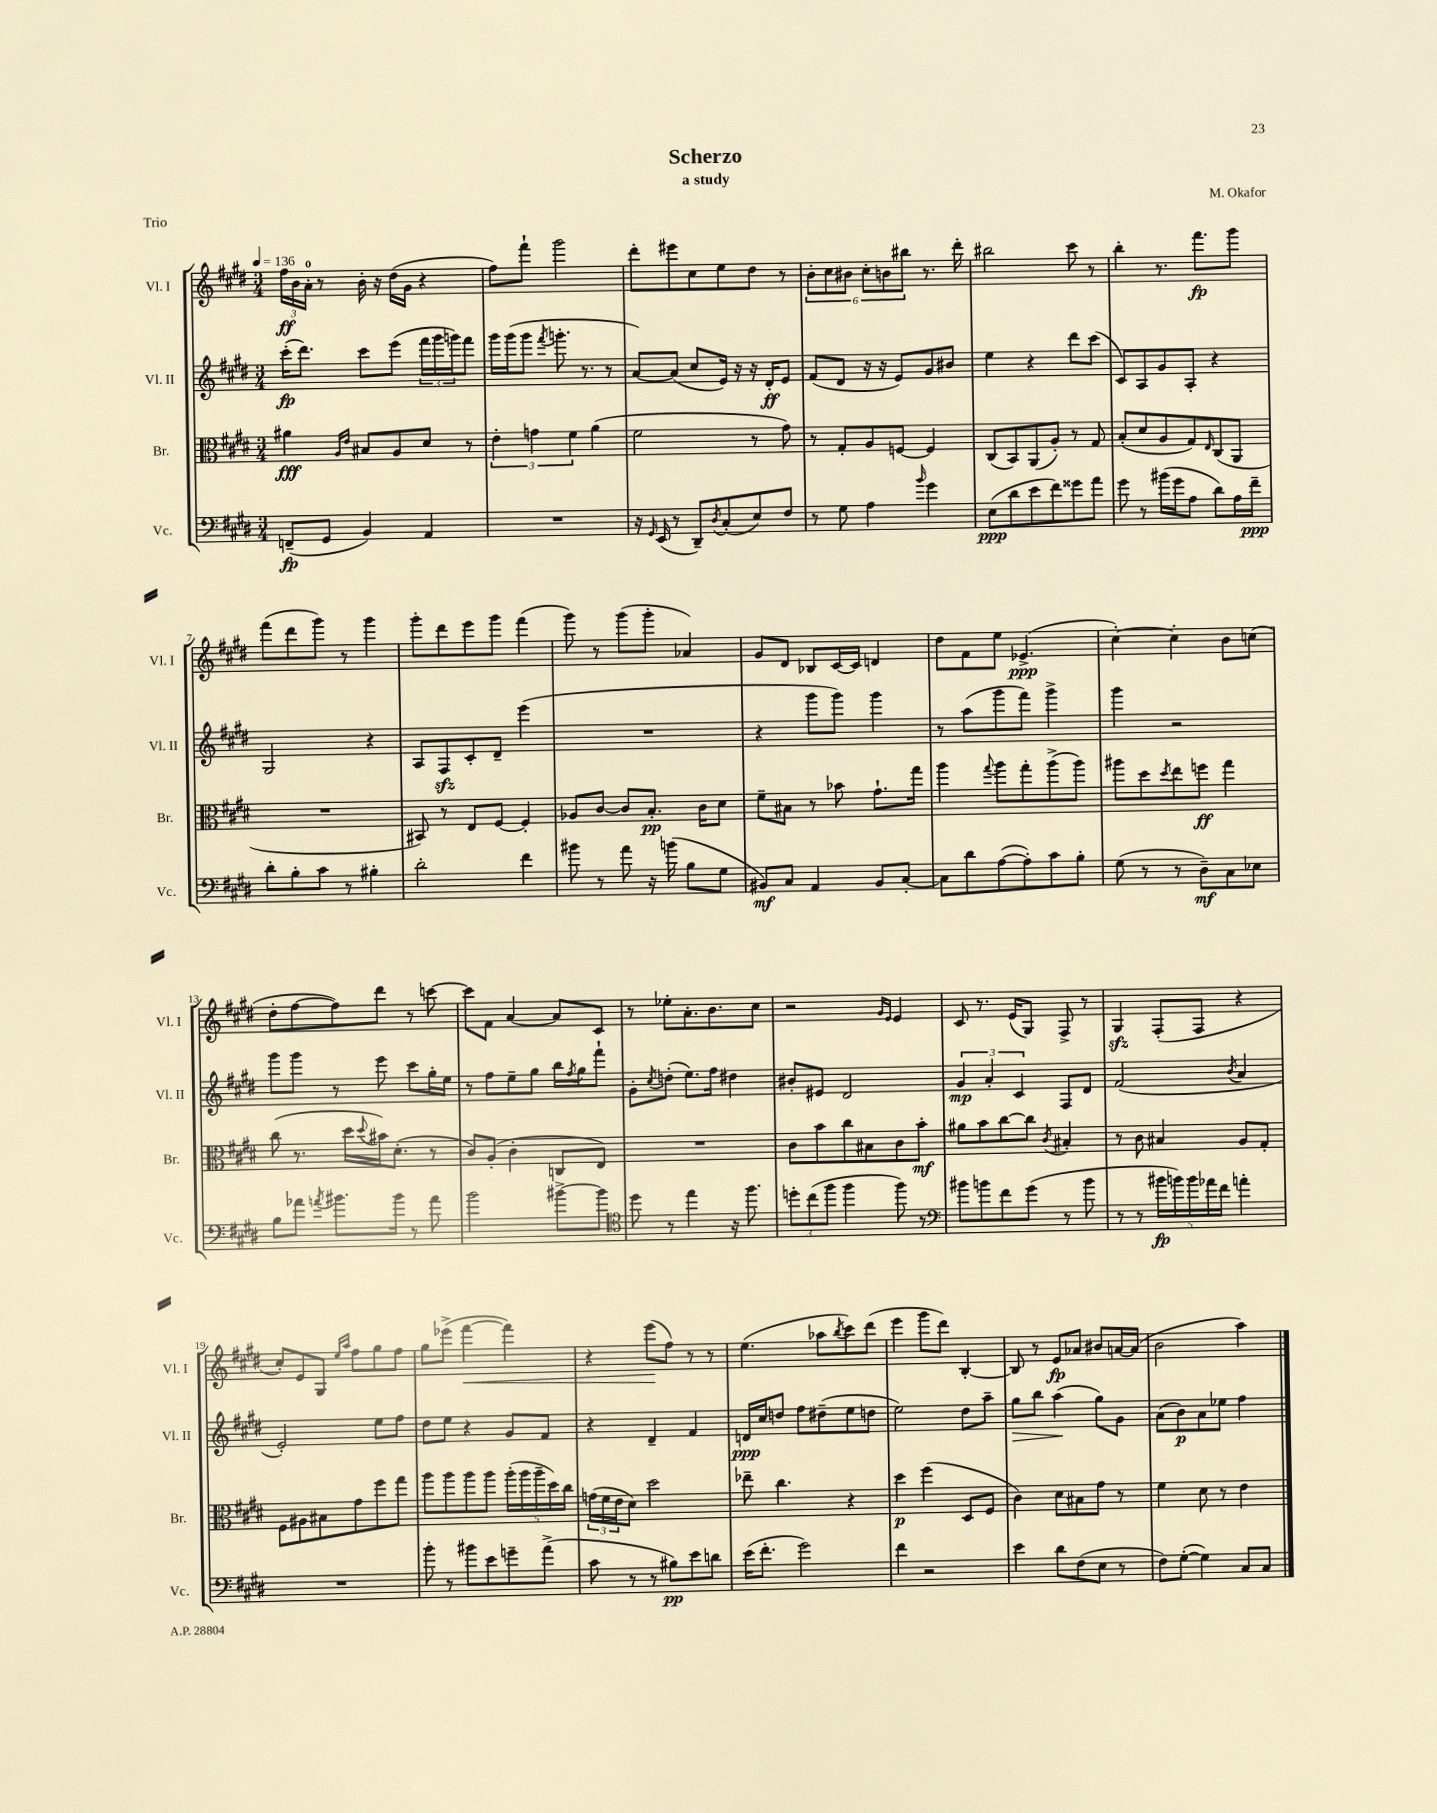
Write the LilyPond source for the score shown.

\header { title = "Scherzo" composer = "M. Okafor" subtitle = "a study" piece = "Trio" }
<<
\new StaffGroup <<
\new Staff = "s0" \with { instrumentName = "Vl. I" shortInstrumentName = "Vl. I" } {
    \clef treble \key e \major \numericTimeSignature \time 3/4 \tempo 4 = 136
    \tuplet 3/2 { fis''16\ff b'16 a'16-0-. } r8 b'16-. r16 dis''16( gis'16 r4 |
    fis''8) fis'''8-! gis'''2 |
    dis'''8-. eis'''8 cis''8 e''8 dis''8 r8 |
    \tuplet 6/4 { b'8-. cis''8 bis'8 cis''8-. b'8 bis''8 } r8. dis'''16-. |
    bis''2 cis'''8 r8 |
    b''4-. r8. fis'''8.\fp gis'''8 |
    fis'''8( dis'''8 gis'''8) r8 gis'''4 |
    gis'''8-. dis'''8 e'''8 gis'''8 fis'''4( |
    gis'''8) r8 gis'''8( gis'''8-. aes'4) |
    gis'8 dis'8 bes8 cis'16~ cis'16 d'4 |
    dis''8 fis'8 e''8 ees'4.->\ppp( |
    cis''4~-.) cis''4-. b'8 c''8( |
    dis''8-. fis''8~ fis''8) dis'''8 r8 c'''8~ |
    c'''8 fis'8 a'4~ a'8 cis'8 |
    r8 ees''8-. a'8.-. b'8. cis''8 |
    r2 \grace { gis'16 e'16 } e'4 |
    cis'8 r8. e'16( gis8) fis8-> r8 |
    gis4\sfz fis8-.( fis8 r4 |
    cis''8-.) e'8 gis8 \grace { e''16 a''16 } fis''8 gis''8 fis''8 |
    gis''8 ees'''8->( fis'''4~\< fis'''4) |
    r4 e'''8\!( fis''8) r8 r8 |
    e''4.( aes''8 \acciaccatura { b''8 } cis'''8) dis'''8( |
    e'''4 gis'''8 dis'''8) b4~-. |
    b8 r8 e'8\fp aes'8 bis'8 a'16~ a'16( |
    b'2 a''4) \bar "|." |
}
\new Staff = "s1" \with { instrumentName = "Vl. II" shortInstrumentName = "Vl. II" } {
    \clef treble \key e \major \numericTimeSignature \time 3/4
    cis'''16-.\fp( dis'''8.) cis'''8 e'''8( \tuplet 3/2 { fis'''16 gis'''16 g'''16) } fis'''8 |
    gis'''16 gis'''16( gis'''8 \acciaccatura { fis'''8 } g'''8.-. r8. r8 |
    a'8~) a'8( cis''8 e'16) r16 r16 dis'16-.\ff e'8 |
    fis'8( dis'8 r16 r16 e'8) gis'8 bis'8 |
    e''4 r4 dis'''8 cis'''8( |
    cis'8) a8 gis'8 a8-. r4 |
    gis2 r4 |
    a8 fis8\sfz cis'8-. dis'8-- e'''4( |
    R2. |
    r4 gis'''8 gis'''8) gis'''4 |
    r8 a''8( gis'''8 fis'''8) gis'''4-> |
    gis'''4 r2 |
    gis'''8 gis'''8 r8 e'''8 cis'''8 gis''16-. e''16 |
    r8 fis''8 e''8-- gis''8 b''16 \acciaccatura { fis''8 } gis''16 fis'''8-! |
    gis'8-. \acciaccatura { cis''8 } d''8-.( e''8.) fis''16 dis''4 |
    bis'8-. eis'8 dis'2 |
    \tuplet 3/2 { gis'4\mp a'4-. cis'4 } fis8 dis'8 |
    fis'2( \acciaccatura { b'8 } a'4 |
    e'2-.) e''8 fis''8 |
    dis''8 e''8 r4 gis'8 fis'8 |
    r4 dis'4-- fis'4 |
    d'16\ppp cis''16 d''8 fis''8 dis''8--( e''8 d''8 |
    e''2) dis''8 a''8-- |
    gis''8\> b''8 a''4\!( gis''8) gis'8 |
    a'8( b'8\p) a'8 ees''8 fis''4 \bar "|." |
}
\new Staff = "s2" \with { instrumentName = "Br." shortInstrumentName = "Br." } {
    \clef alto \key e \major \numericTimeSignature \time 3/4
    ais'4\fff \grace { a16 e'16 } bis8 a8 dis'8 r8 |
    \tuplet 3/2 { e'4-. g'4 fis'4 } a'4( |
    fis'2 r8 gis'8) |
    r8 gis8-. a8 f8~ f4 |
    cis8( b,8) a,8( a8-.) r8 gis8 |
    b8-.( dis'8 a8 gis8) \grace { e16 } cis8( a,8 |
    R2. |
    bis,8) r8 e8 fis8~ fis4-. |
    aes8 cis'8~ cis'8 b8.-.\pp cis'16 dis'8 |
    fis'8-- bis8 r8 bes'8 gis'8.-! gis''16 |
    a''4 \appoggiatura { gis''8 } a''8 gis''8-. a''8->( a''8) |
    ais''8 dis''8 \acciaccatura { dis''8 } e''8 f''8\ff gis''4 |
    cis''8( r8. dis''16 \appoggiatura { dis''8 } bis'16) dis'8.-.( r8 |
    cis'8) a8-.( cis'4-. c8 e8) |
    R2. |
    cis'8 b'8 cis''8 bis8 cis'8 b'8-.\mf |
    ais'8 b'8 cis''8~ cis''8 \acciaccatura { cis'8 } bis4-. |
    r8 cis'8 bis4 a8 gis8-. |
    fis8 ais8 bis8 gis'8 fis''8 gis''8 |
    a''8 a''8 a''8 a''8 \tuplet 5/4 { a''16-.( a''16 a''16-- dis''16) cis''16 } |
    \tuplet 3/2 { g'16( fis'16 e'16 } dis'8) dis''2 |
    ees''8-- cis''4. r4 |
    dis''4\p fis''4( dis8 fis8 |
    cis'4) dis'8 bis8 gis'8 r8 |
    fis'4 dis'8 r8 e'4 \bar "|." |
}
\new Staff = "s3" \with { instrumentName = "Vc." shortInstrumentName = "Vc." } {
    \clef bass \key e \major \numericTimeSignature \time 3/4
    f,8--\fp( gis,8 b,4) a,4 |
    R2. |
    r16 \grace { gis,16 } e,16( r8 dis,8--) \acciaccatura { dis8 } cis8-.( e8) fis8 |
    r8 gis8 a4 \grace { b'16 } gis'4 |
    e8\ppp( dis'8 e'8 fis'8) gisis'8 a'8 |
    gis'8 r8 bis'16( gis'16 a8 dis'8) a16 fis'16--\ppp |
    dis'8-. b8-. cis'8 r8 bis4-. |
    dis'2-. fis'4 |
    bis'8 r8 a'8 r16 b'16( b8 gis8 |
    bis,8\mf) cis8 a,4 bis,8 cis8~-. |
    cis8 dis'8 a8~( a8-.) cis'8 b8-. |
    gis8( r8 r8 dis8--\mf) cis8 ees8 |
    b8 aes'8 \acciaccatura { a'8 } bis'8. bis'16 r8 a'8 |
    b'2 bis'8~-> bis'8 |
    \clef tenor dis''8 r8 e''4 r16 fis''8. |
    \tuplet 3/2 { d''8-. cis''8( fis''8 } fis''4 fis''8) r8 |
    \clef bass bis'8 b'8 fis'8 gis'8( r8 b'8 |
    r8 r8 \tuplet 5/4 { bis'16\fp b'16) b'16 aes'16 fis'16 } a'4-. |
    R2. |
    b'8-. r8 bis'8 e'8 g'8-- a'8->( |
    cis'8 r8 r8 bis8\pp) e'8 d'8 |
    e'16( fis'8.-. gis'2) |
    fis'4 r2 |
    e'4 dis'8 fis8( e8 r8 |
    fis8) gis8~-.( gis4) cis8 cis8 \bar "|." |
}
>>
>>
